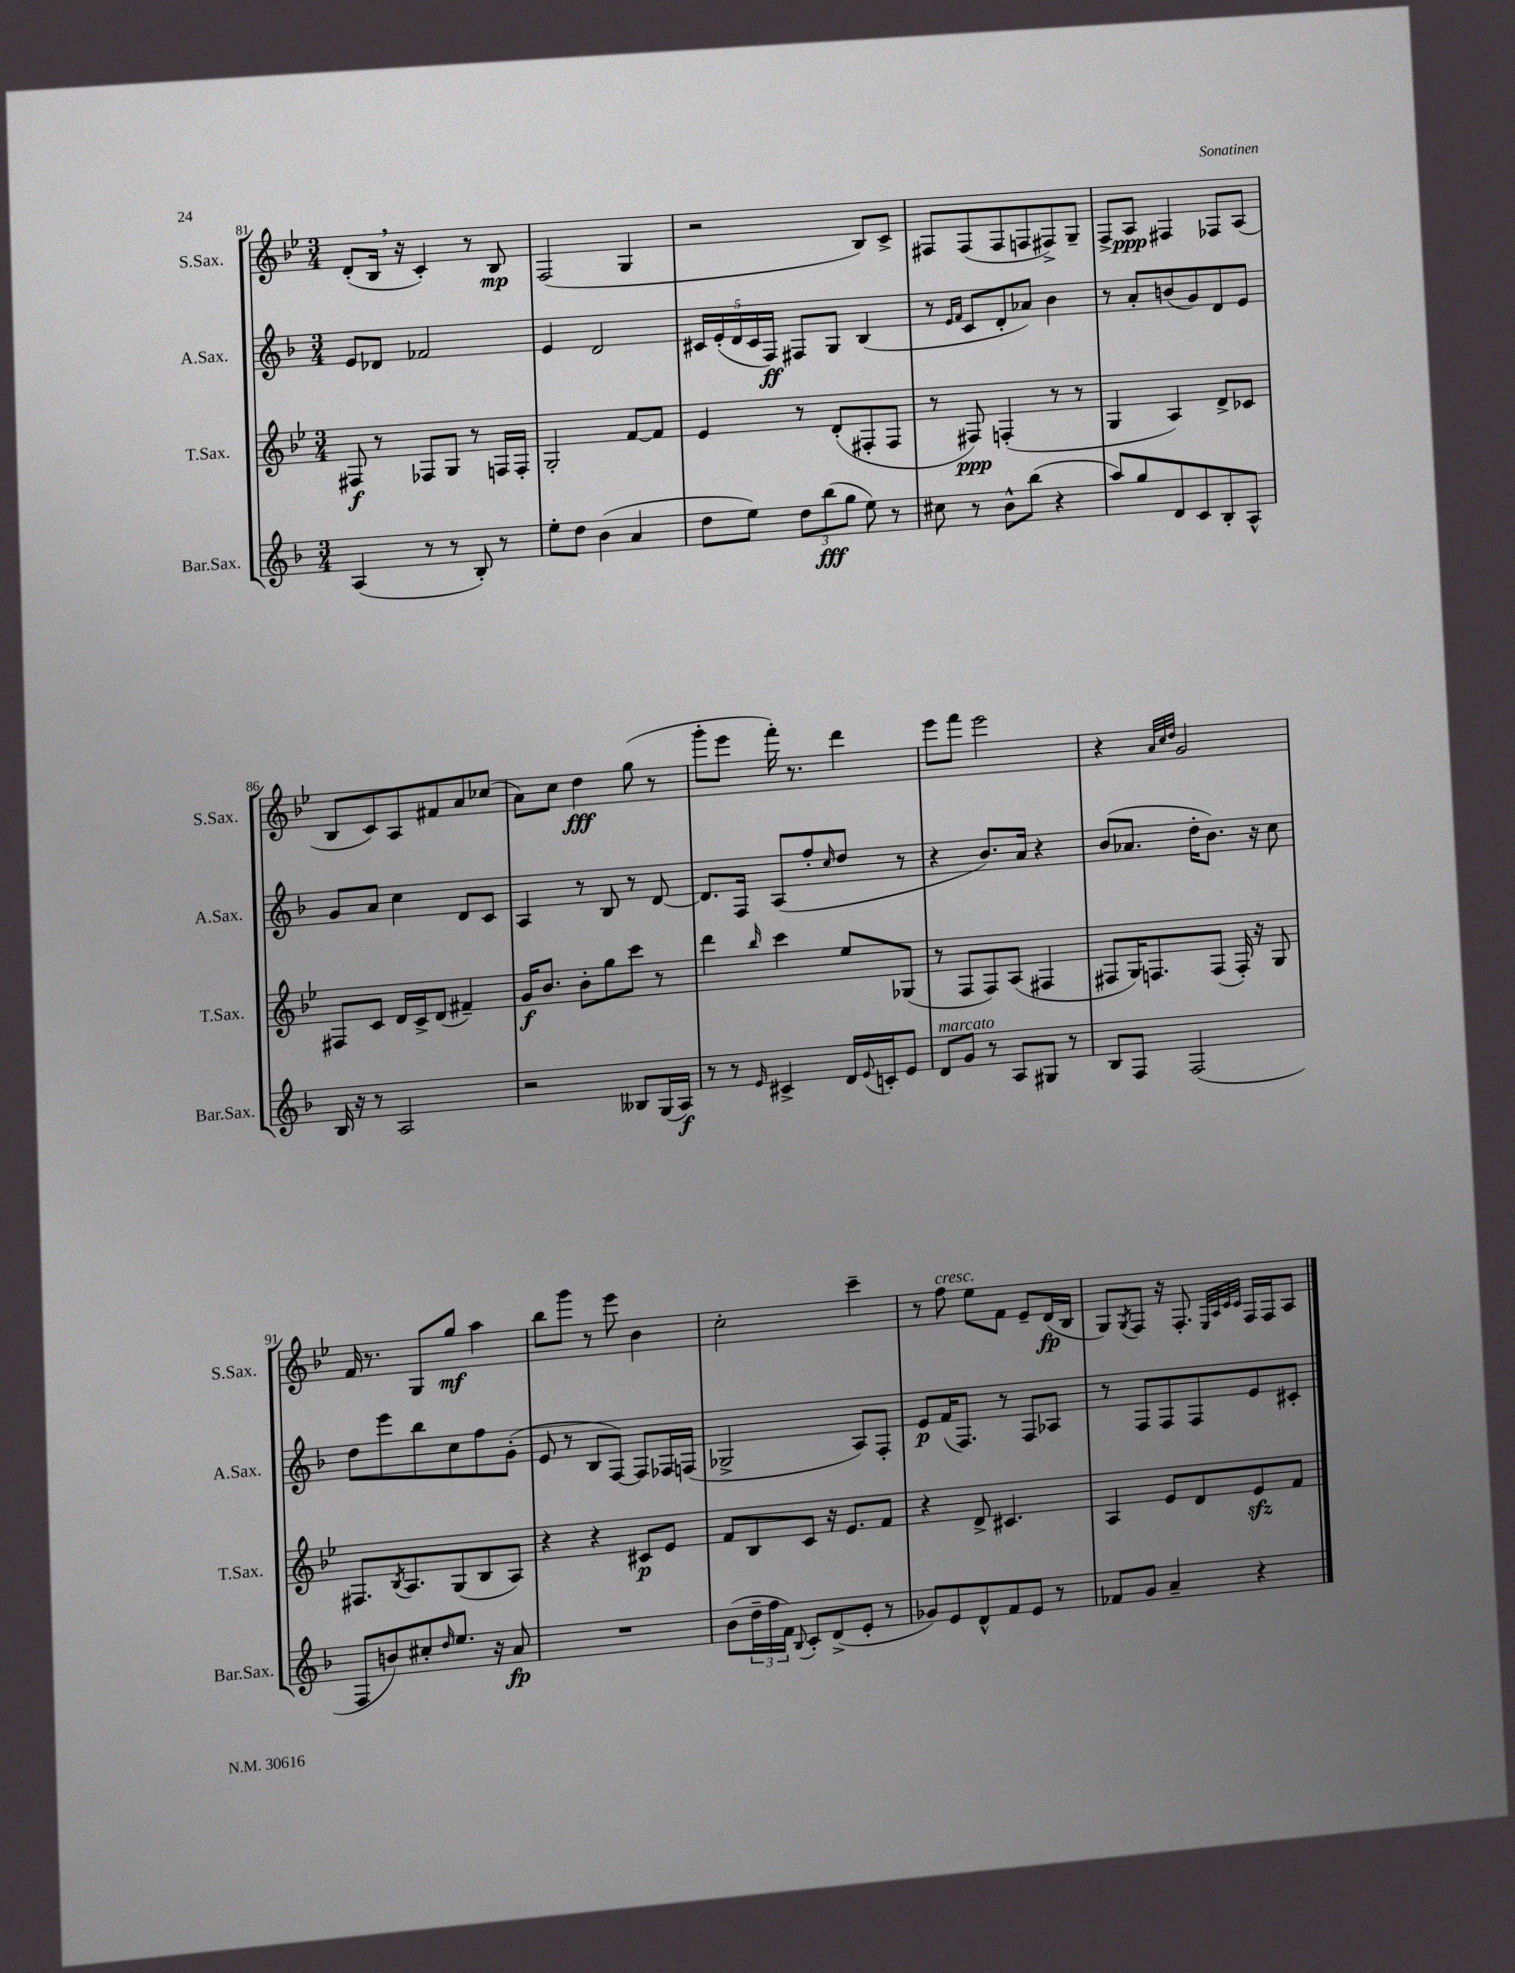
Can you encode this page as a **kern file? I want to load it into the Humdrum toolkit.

**kern	**kern	**kern	**kern
*staff4	*staff3	*staff2	*staff1
*clefG2	*clefG2	*clefG2	*clefG2
*k[b-]	*k[b-e-]	*k[b-]	*k[b-e-]
*M3/4	*M3/4	*M3/4	*M3/4
(4A	8F#	8e	(8d'
.	8r	8d-	16B-
.	.	.	16r
8r	8F-	2f-	4c')
8r	8G	.	.
8B-')	8r	.	8r
8r	16F	.	8B-
.	16F'	.	.
=	=	=	=
8ee'	2G'	4e	(2F
8dd	.	.	.
(4b-	.	2d	.
4a	[8f	.	4G
.	8f]	.	.
=	=	=	=
8dd	4e-	20c#	2r
.	.	(20e'	.
.	.	20d	.
8ee)	.	.	.
.	.	20c#	.
.	.	20F)	.
12dd	8r	8F#	.
(12bb-	.	.	.
.	(8d'	8G	.
12gg	.	.	.
8ee)	8F#'	(4B-	8B-)
8r	8F#	.	8c^
=	=	=	=
8cc#	8r	8r	8F#
.	.	16qqe	.
.	.	16qqf	.
8r	8F#)	8c	(8F#
8b-^^	(4F'	8d'	8F#
(8bb-	.	8a-)	8F
4r	8r	4b-	8F#^)
.	8r	.	8G~
=	=	=	=
8aa)	4G	8r	8F^
8gg	.	8a'	8A
8d	4A)	(8b	4F#
8c	.	8g)	.
8B-'	8d^	8d	8F-
8A^^	8c-	8e	(8A
=	=	=	=
16B-	8F#	8g	8B-
16r	.	.	.
8r	8c	8a	8c)
2A	16d	4cc	8A
.	16c^	.	.
.	(8d	.	8f#
.	4f#~)	8d	8a
.	.	8c	(8cc-
=	=	=	=
2r	16g	4A	8a)
.	8.b-	.	.
.	.	.	8cc
.	8b-'	8r	4dd
.	8gg	8B-	.
8B--	8ccc	8r	(8gg
(16G	8r	[8d	8r
16A)	.	.	.
=	=	=	=
8r	4ddd	8.d]	8ggg'
8r	.	.	8eee-
.	.	16F	.
16qqe	16qqbb-	.	.
4c#^	4ccc	(8A	16fff')
.	.	.	8.r
.	.	8ff'	.
.	.	16qqcc	.
16d	8ee-	8dd	4ddd
8qqe	.	.	.
16c'	.	.	.
8e	(8G-	8r	.
=	=	=	=
8d	8r	4r	8eee-
8g	8F	.	8fff
8r	8F)	8.b-)	2eee-
8A	(8A	.	.
.	.	16a	.
8G#	4F#	4r	.
8r	.	.	.
=	=	=	=
8B-	8F#	(8b-	4r
8F	16G)	8.a-	.
.	8.F	.	.
.	.	.	32qqa
.	.	.	32qqcc
.	.	.	32qqdd
(2F	.	.	2g
.	.	16dd'	.
.	(8F	8.b-)	.
.	16F')	.	.
.	16r	16r	.
.	8G	8cc	.
=	=	=	=
8F	8.F#	8dd	16f
.	.	.	8.r
8b)	.	8eee	.
.	8qB-	.	.
.	8.A	.	.
8cc#'	.	8bb-	8G
16qqdd	.	.	.
8.ee	(8G	8cc	8gg
.	8B-	8ff	4aa
16r	.	.	.
8a	8A)	(8g'	.
=	=	=	=
2.r	4r	8e	8bb-
.	.	8r	8ggg
.	4r	8B-	8r
.	.	[8F)	8eee-
.	8c#	8F]	4b-
.	8e-	16F-	.
.	.	(16F	.
=	=	=	=
(8b-	8f	2G-^	2cc'
24dd~	8B-	.	.
24ff	.	.	.
24f)	.	.	.
8qqB-	.	.	.
8c'	8c	.	.
(8d^	16r	.	.
.	8.e-	.	.
8e'	.	8A)	4ccc~
8r	8f	8F'	.
=	=	=	=
8g-)	4r	8e	8r
8e	.	(16f	8ff
.	.	8.F)	.
8d^^	8d^	.	8ee-
8f	4.c#	8r	8f
8e	.	8F	8e-~
8r	.	8A-	(16d
.	.	.	16B-
=	=	=	=
8f-	4A	8r	8G)
.	.	.	8qG
8g	.	8F	8F
4a~	8e-	8F	16r
.	.	.	8.F'
.	8d	8F	.
.	.	.	32qqE-
.	.	.	32qqA
.	.	.	32qqc
.	.	.	32qqc
4r	8e-	8e	16F
.	.	.	16F
.	8f	8c#'	8A
==	==	==	==
*-	*-	*-	*-
